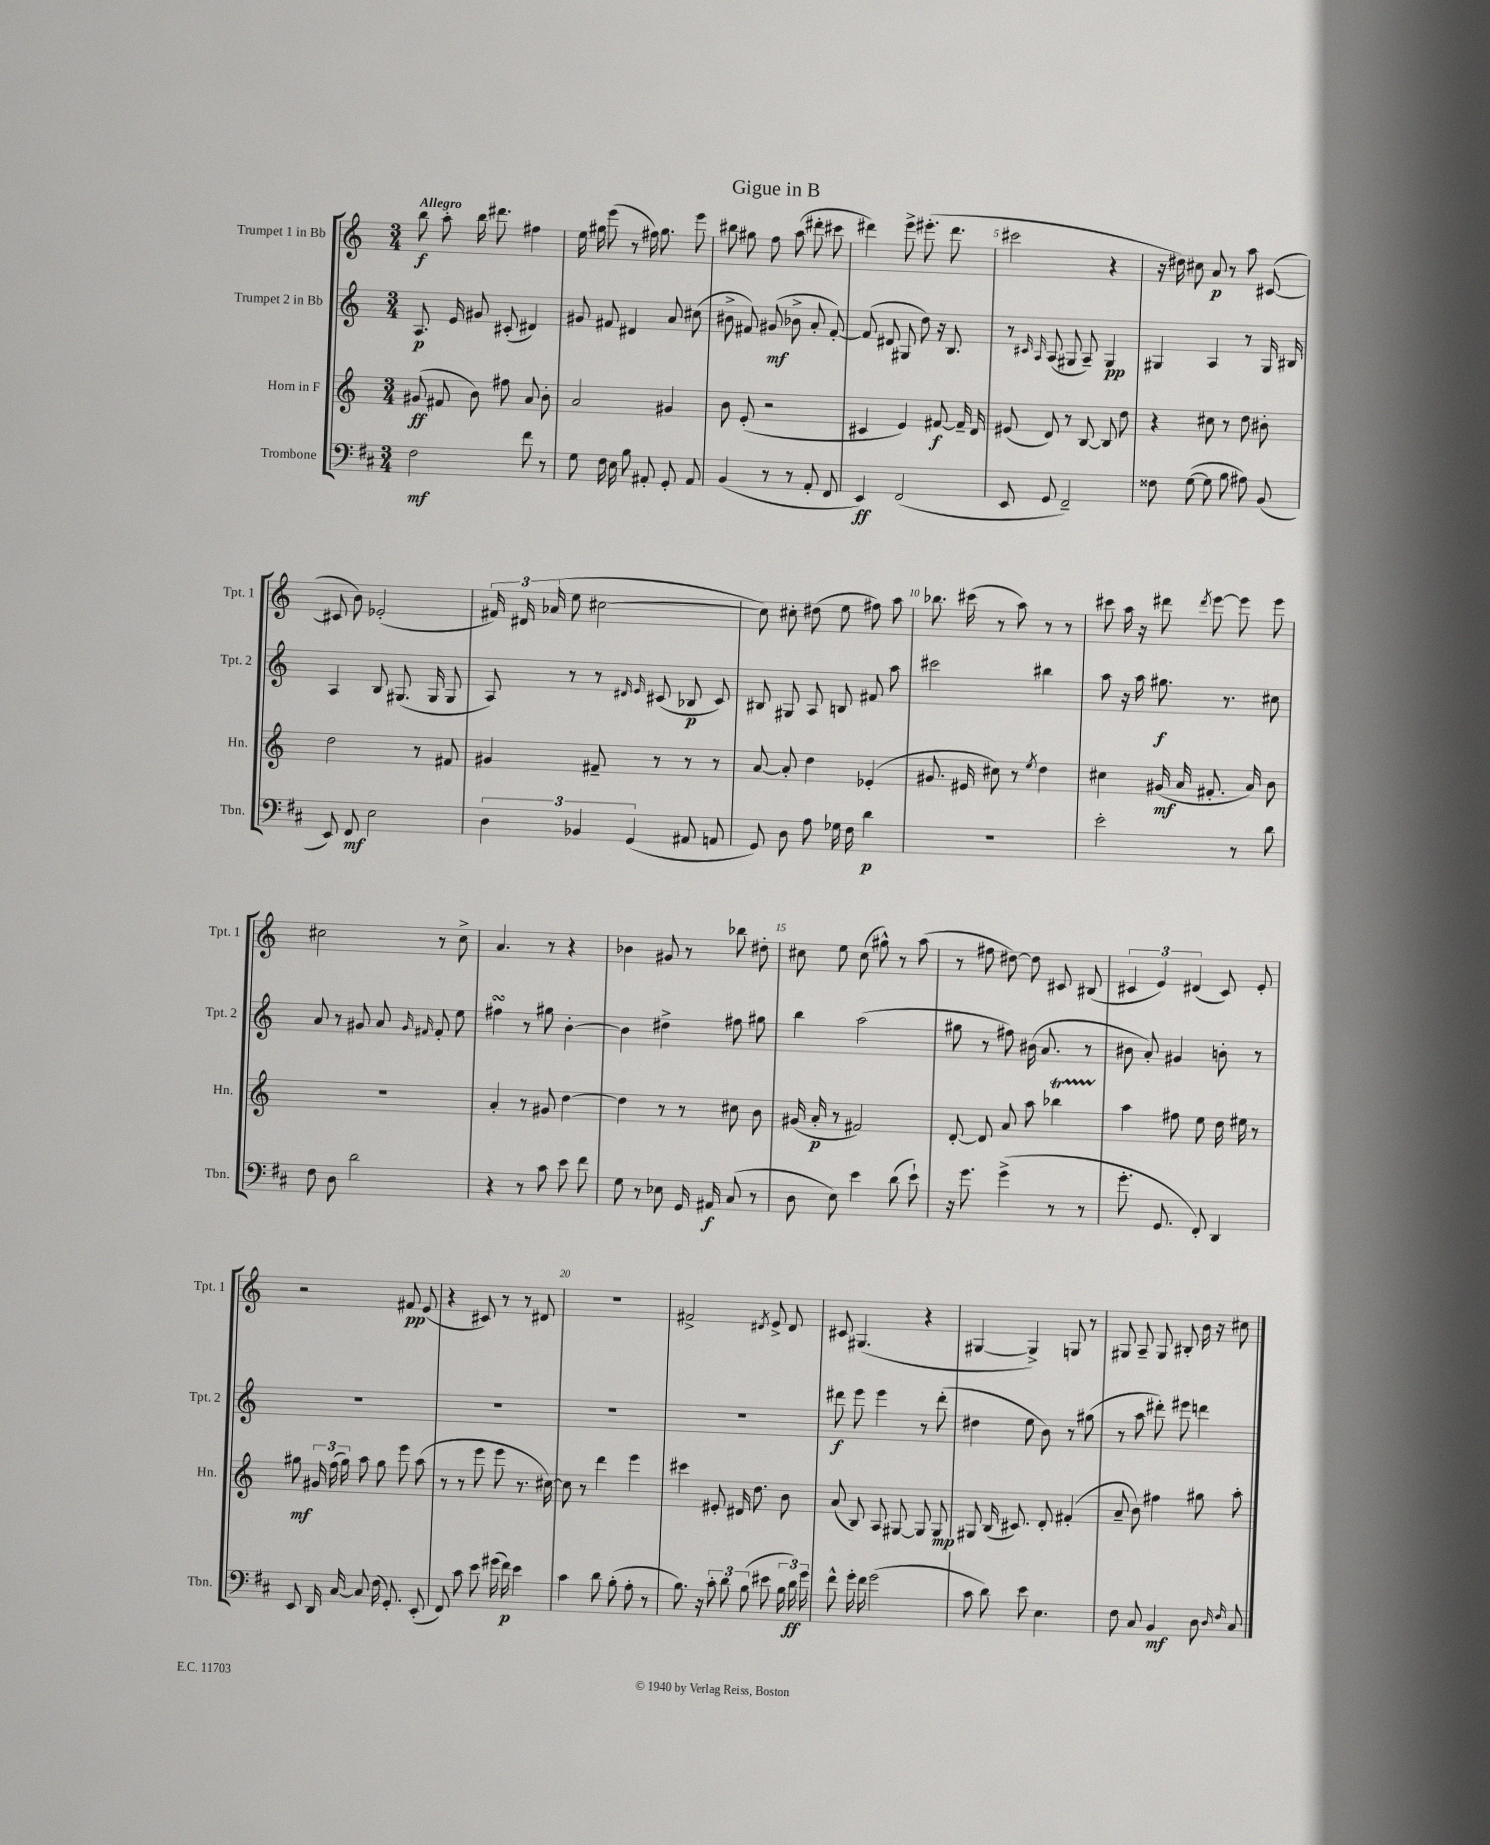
\header { title = "Gigue in B" }
<<
\new StaffGroup <<
\new Staff = "s0" \with { instrumentName = "Trumpet 1 in Bb" shortInstrumentName = "Tpt. 1" } {
    \clef treble \key c \major \numericTimeSignature \time 3/4 \tempo "Allegro"
    \autoBeamOff b''8\f a''8-. b''16 dis'''8. fis''4 |
    e''16 gis''16 e'''8( r8 fis''16) gis''8. e'''8 |
    bis''8 gis''8 f''8 a''8( dis'''8-. cis'''8 |
    dis'''4) e'''8-> eis'''8.-.( dis'''8. |
    cis'''2 r4 |
    r16 dis''16) cis''8 a'8\p r8 a''8 cis'8~( |
    cis'8 b'8) ees'2-.( |
    \tuplet 3/2 { fis'16) dis'16 aes'16( } e''8 cis''2~ |
    cis''8) cis''8-. dis''8( e''8 fis''8) a''8 |
    bes''8. cis'''16( r8 a''8) r8 r8 |
    cis'''8 a''16 r16 dis'''8 \acciaccatura { dis'''8 } e'''8~ e'''8 e'''8 |
    cis''2 r8 cis''8-> |
    a'4. r8 r4 |
    bes'4 gis'8 r8 bes''8 dis''8-. |
    cis''8 e''8 cis''8( gis''8-^) r8 a''8( |
    r8 fis''8 dis''8~) dis''8 cis'8 bis8( |
    \tuplet 3/2 { cis'4 e'4) dis'4( } cis'8) e'8-. |
    r2 fis'8\pp e'8( |
    r4 cis'8) r8 r8 dis'8 |
    R2. |
    fis'2-> \acciaccatura { dis'8 } e'8-> dis'8 |
    cis'8 gis4.( r4 |
    gis4~ gis4->) g8 r8 |
    gis8 a8-- gis8 bis8-. b'16 r16 cis''8 \bar "|." |
}
\new Staff = "s1" \with { instrumentName = "Trumpet 2 in Bb" shortInstrumentName = "Tpt. 2" } {
    \clef treble \key c \major \numericTimeSignature \time 3/4
    \autoBeamOff a8.\p e'16 gis'8 cis'8-.( dis'4) |
    gis'8 fis'8 dis'4 a'8 cis''8( |
    bis'8-> fis'8) gis'8\mf( bes'8-> a'8-. fis'8~-.) |
    fis'8( dis'8 gis8 d''8) r16 b8. |
    r8 \grace { cis'16 a16 } a8( gis8 a8--) gis4\pp |
    gis4 a4 r8 gis16 bis16 |
    a4 b8 gis8.( gis16 gis8 |
    a8) r8 r8 \grace { dis'16 e'16 } cis'8( bes8\p cis'8) |
    bis8 gis8 a8 b8 fis'8 a''8 |
    cis'''2 bis''4 |
    a''8 r16 a''16 gis''8.\f r8. cis''8 |
    a'8 r8 gis'8 a'8 \grace { gis'16 fis'16 } fis'8-. e''8 |
    fis''4\turn r8 gis''8 b'4~-. |
    b'4 dis''4-> fis''8 gis''8 |
    b''4 a''2( |
    gis''8 r8 fis''8) bis'16( a'8. r8 |
    bis'8 a'8-.) gis'4 b'8-. r8 |
    R2. |
    R2. |
    R2. |
    R2. |
    dis'''8\f e'''8 e'''4 r8 dis'''8-.( |
    dis''4 e''8 b'8) r8 gis''8( |
    r8 a''8 dis'''8-.) eis'''8 d'''4 \bar "|." |
}
\new Staff = "s2" \with { instrumentName = "Horn in F" shortInstrumentName = "Hn." } {
    \clef treble \key c \major \numericTimeSignature \time 3/4
    \autoBeamOff gis'8\ff( fis'8 b'8) fis''8 a'8 b'8-. |
    a'2 gis'4 |
    b'8 e'8-.( r2 |
    cis'4 e'4) fis'8~\f fis'16-- d'16 |
    eis'8( d'8) r8 b8~ b8 d''8 |
    r4 cis''8 r8 d''8 bis'8-. |
    d''2 r8 fis'8 |
    gis'4 fis'8-- r8 r8 r8 |
    a'8~ a'8-. d''4 ees'4-.( |
    gis'8. eis'16 cis''8) r8 \acciaccatura { e''8 } d''4 |
    cis''4 gis'16\mf( a'16 fis'8.-. a'16) b'8 |
    R2. |
    a'4-. r8 gis'8 d''4~ |
    d''4 r8 r8 cis''8 b'8 |
    gis'16( a'16-.\p r8 fis'2) |
    d'8~-. d'8 a'8 a''8 bes''4\startTrillSpan |
    a''4\stopTrillSpan fis''8 e''8 d''16 eis''16 r8 |
    gis''8\mf \tuplet 3/2 { gis'16 f''16( gis''16) } a''8 gis''8 e'''8 a''8( |
    r8 r8 e'''8 e'''8 r8. cis''16~) |
    cis''8 r8 d'''4 e'''4 |
    cis'''4 eis'8-. dis'16 d''8. b'8 |
    a'8( b8) a8 gis8~ gis8 gis8\mp |
    gis8 b16( cis'8.) d'8-. fis'4-.( |
    a'8-- b'8) fis''4 gis''8 a''8-. \bar "|." |
}
\new Staff = "s3" \with { instrumentName = "Trombone" shortInstrumentName = "Tbn." } {
    \clef bass \key d \major \numericTimeSignature \time 3/4
    \autoBeamOff fis2\mf fis'8 r8 |
    g8 fis16 e16 b8 ais,8-. g,8-. ais,8 |
    b,4( r8 r8 a,8-. fis,8 |
    e,4\ff) fis,2( |
    e,8 g,8 fis,2--) |
    fisis8 g8~( g8 b8 ais8) b,8( |
    e,8) fis,8\mf e2 |
    \tuplet 3/2 { d4 bes,4 g,4( } ais,8 a,8 |
    g,8) d8 a8 ges16 fis16 d'4\p |
    r2. |
    e'2-. r8 d'8 |
    fis8 d8 d'2 |
    r4 r8 cis'8 e'8 fis'8 |
    g8 r8 ees8 g,16 ais,16\f cis8( r8 |
    d8 e8) e'4 d'8( e'8-!) |
    r16 g'8. g'4->( r8 r8 |
    g'8.-. g,8. fis,8-.) d,4 |
    e,8 d,16 cis16~ cis8 fis16( g,8.-.) e,8-.( |
    fis,8) cis'8 e'8 gis'16( fis'16\p) e'4 |
    cis'4 d'8 b8-.( a8-. r8 |
    b8.) r16 \tuplet 3/2 { cis'8-. d'8 b8( } eis'8 \tuplet 3/2 { b16 d'16\ff) g'16 } |
    fis'8-^ g'16-. fis'16 g'2( |
    cis'8 d'8) e'8 e4. |
    fis8 cis8 b,4\mf d8 \grace { d16 fis16 } cis8 \bar "|." |
}
>>
>>
\layout { \context { \Score \override BarNumber.break-visibility = ##(#f #t #t) barNumberVisibility = #(every-nth-bar-number-visible 5) } }
